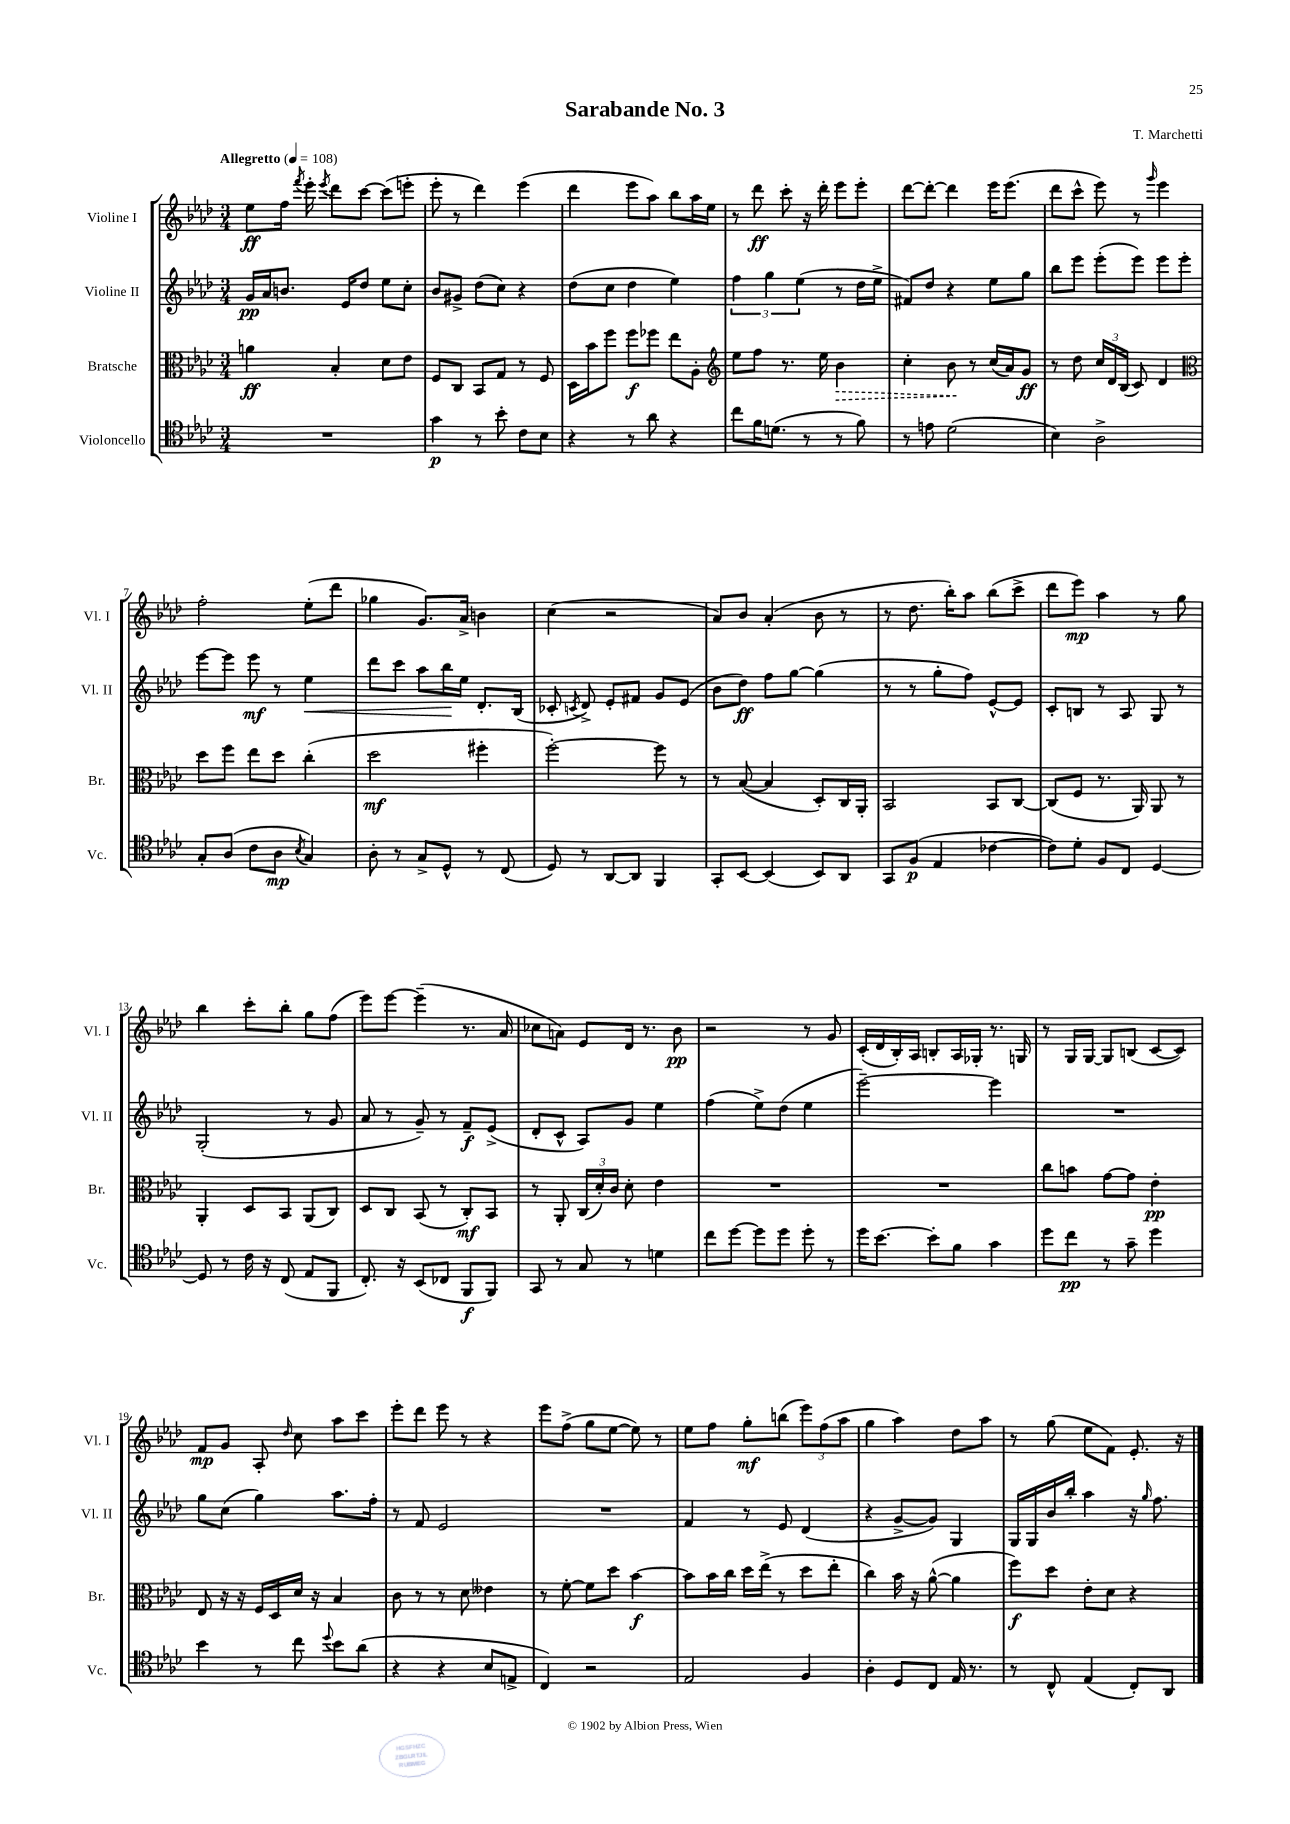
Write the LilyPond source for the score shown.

\header { title = "Sarabande No. 3" composer = "T. Marchetti" }
<<
\new StaffGroup <<
\new Staff = "s0" \with { instrumentName = "Violine I" shortInstrumentName = "Vl. I" } {
    \clef treble \key aes \major \numericTimeSignature \time 3/4 \tempo "Allegretto" 4 = 108
    \autoBeamOff ees''8[\ff f''16] \acciaccatura { f'''8 } ees'''16-. \acciaccatura { ees'''8 } des'''8[ c'''8]~ c'''8[( e'''8]-. |
    ees'''8-. r8 des'''4) ees'''4( |
    des'''4 ees'''8[ aes''8]) bes''8[ aes''16 ees''16] |
    r8 des'''8\ff c'''8-. r16 des'''16-. ees'''8[ ees'''8]-. |
    des'''8[~ des'''8]~-. des'''4 ees'''16[ ees'''8.]( |
    des'''8[ c'''8]-^ ees'''8) r8 \grace { g'''16 } ees'''4 |
    f''2-. ees''8[-.( des'''8] |
    ges''4 g'8.[) aes'16]-> b'4 |
    c''4( r2 |
    aes'8[) bes'8] aes'4-.( bes'8 r8 |
    r8 des''8. bes''16[-.) aes''8] bes''8[( c'''8]-> |
    des'''8[ ees'''8]\mp) aes''4 r8 g''8 |
    bes''4 c'''8[-. bes''8]-. g''8[ f''8]( |
    ees'''8[) ees'''8]~ ees'''4--( r8. aes'16 |
    ces''8[ a'8]) ees'8[ des'16] r8. bes'8\pp |
    r2 r8 g'8 |
    c'16[-.( des'16 bes16-.) aes16] b8[-. aes16 ges16]-. r8. g16 |
    r8 g16[ g16]~ g8[ b8]( c'8[~ c'8]) |
    f'8[\mp g'8] aes8-. \grace { des''16 } c''8 aes''8[ c'''8] |
    ees'''8[-. des'''8] ees'''8 r8 r4 |
    ees'''8[ f''8]->( g''8[ ees''8]~ ees''8) r8 |
    ees''8[ f''8] g''8[-.\mf b''8]( \tuplet 3/2 { ees'''8[) f''8( aes''8] } |
    g''4 aes''4) des''8[ aes''8] |
    r8 g''8( ees''8[ f'8]) ees'8.-. r16 \bar "|." |
}
\new Staff = "s1" \with { instrumentName = "Violine II" shortInstrumentName = "Vl. II" } {
    \clef treble \key aes \major \numericTimeSignature \time 3/4
    \autoBeamOff g'16[\pp aes'16 b'8.] ees'16[ des''8] ees''8[ c''8]-. |
    bes'8[ gis'8]-> des''8[( c''8]) r4 |
    des''8[( c''8] des''4 ees''4) |
    \tuplet 3/2 { f''4 g''4 ees''4( } r8 des''16[ ees''16]-> |
    fis'8[) des''8] r4 ees''8[ g''8] |
    bes''8[ ees'''8] ees'''8[-.( ees'''8]) ees'''8[ ees'''8]-. |
    ees'''8[~ ees'''8] ees'''8\mf r8 ees''4\< |
    des'''8[ c'''8] aes''8[ bes''16\! ees''16] des'8.[-. bes16]( |
    ces'8-. \acciaccatura { c'8 } des'8->) ees'8[-. fis'8] g'8[ ees'8]( |
    bes'8[ des''8]\ff) f''8[ g''8]~ g''4( |
    r8 r8 g''8[-. f''8]) ees'8[~-^ ees'8] |
    c'8[-. b8] r8 aes8 g8 r8 |
    g2-.( r8 g'8 |
    aes'8 r8 g'8--) r8 f'8[--\f ees'8]->( |
    des'8[-. c'8]-^ aes8[) g'8] ees''4 |
    f''4( ees''8[->) des''8]( ees''4 |
    ees'''2~--) ees'''4 |
    R2. |
    g''8[ c''8]( g''4) aes''8.[ f''16]-. |
    r8 f'8 ees'2 |
    R2. |
    f'4 r8 ees'8 des'4( |
    r4 g'8[~-> g'8]) g4 |
    g16[ g16 bes'16 bes''16]-. aes''4 r16 \grace { g''16 } f''8. \bar "|." |
}
\new Staff = "s2" \with { instrumentName = "Bratsche" shortInstrumentName = "Br." } {
    \clef alto \key aes \major \numericTimeSignature \time 3/4
    \autoBeamOff a'4\ff bes4-. des'8[ ees'8] |
    f8[ c8] bes,8[ g8] r8 f8 |
    des16[ bes'16 f''8] f''8[\f fes''8] ees''8[ aes8]-. |
    \clef treble ees''8[ f''8] r8. ees''16 \once \override Hairpin.style = #'dashed-line bes'4\> |
    c''4-. bes'8\! r8 c''16[( aes'16) g'8]\ff |
    r8 des''8 \tuplet 3/2 { c''16[ des'16 bes16]( } c'8) des'4 |
    \clef alto des''8[ f''8] ees''8[ des''8] c''4-.( |
    des''2\mf fis''4-. |
    f''2~-.) f''8 r8 |
    r8 bes8~( bes4 des8[-.) c16 aes,16]-. |
    bes,2 bes,8[ c8]~ |
    c8[( f8] r8. aes,16) aes,8 r8 |
    aes,4-. des8[ bes,8] aes,8[( c8]) |
    des8[ c8] bes,8( r8 c8[-.\mf) bes,8] |
    r8 aes,8-. \tuplet 3/2 { c16[( des'16-.) c'16] } des'8-. ees'4 |
    R2. |
    R2. |
    c''8[ b'8] g'8[~ g'8] ees'4-.\pp |
    ees8 r16 r16 f16[ des16 des'16] r16 bes4 |
    c'8 r8 r8 des'8 eeses'4 |
    r8 f'8~-. f'8[ des''8] bes'4~\f |
    bes'8[ bes'16 c''16] des''16[ ees''16]->( r8 des''8[ ees''8]-. |
    c''4) bes'16 r16 aes'8~-^( aes'4 |
    f''8[\f) des''8] ees'8[-. des'8] r4 \bar "|." |
}
\new Staff = "s3" \with { instrumentName = "Violoncello" shortInstrumentName = "Vc." } {
    \clef tenor \key aes \major \numericTimeSignature \time 3/4
    \autoBeamOff R2. |
    g'4\p r8 bes'8-. c'8[ bes8] |
    r4 r8 aes'8 r4 |
    c''8[ f'16 d'8.]( r8 r8 f'8) |
    r8 e'8 des'2( |
    bes4) aes2-> |
    g8[-. aes8]( c'8[ aes8]\mp \acciaccatura { bes8 } g4) |
    aes8-. r8 g8[-> des8]-^ r8 c8( |
    des8) r8 aes,8[~ aes,8] f,4 |
    g,8[-. bes,8]~ bes,4( bes,8[) aes,8] |
    g,8[ f8]\p( ees4 ces'4~ |
    ces'8[) des'8]-. f8[ c8] des4~ |
    des8 r8 c'16 r16 c8( ees8[ f,8] |
    c8.-.) r16 bes,8[( ces8] f,8[\f f,8]) |
    g,8 r8 g8 r8 d'4 |
    c''8[ des''8]~ des''8[ des''8] des''8-. r8 |
    des''16[ bes'8.]~ bes'8[-. f'8] g'4 |
    des''8[ c''8]\pp r8 g'8-- des''4 |
    bes'4 r8 c''8 \appoggiatura { des''8 } bes'8[ aes'8]( |
    r4 r4 bes8[ e8]-> |
    c4) r2 |
    ees2 f4 |
    aes4-. des8[ c8] ees16 r8. |
    r8 c8-^ ees4( c8[-.) aes,8] \bar "|." |
}
>>
>>
